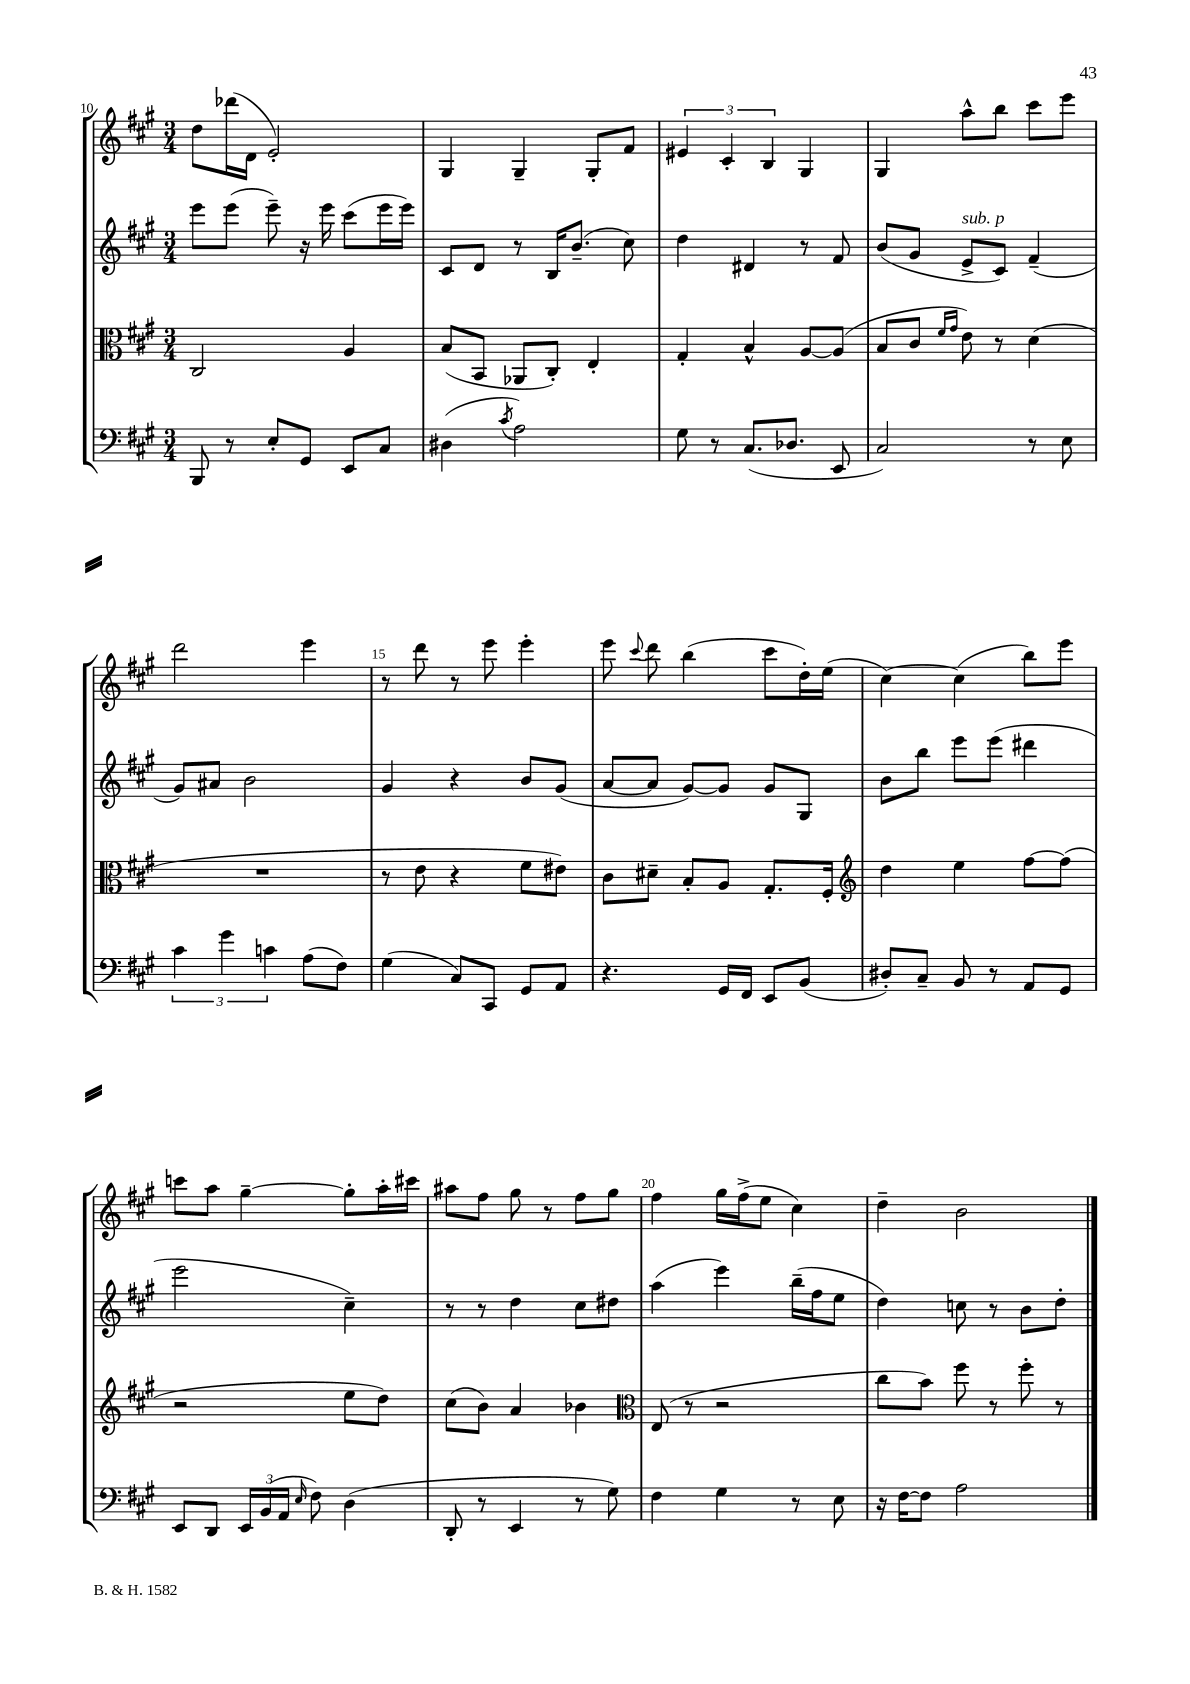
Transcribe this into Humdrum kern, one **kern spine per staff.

**kern	**kern	**kern	**kern
*staff4	*staff3	*staff2	*staff1
*clefF4	*clefC3	*clefG2	*clefG2
*k[f#c#g#]	*k[f#c#g#]	*k[f#c#g#]	*k[f#c#g#]
*M3/4	*M3/4	*M3/4	*M3/4
8BBB	2C#	8eee	8dd
8r	.	(8eee	(16ddd-
.	.	.	16d
8E'	.	8eee~)	2e')
8GG#	.	16r	.
.	.	16eee	.
8EE	4A	(8ccc#	.
8C#	.	16eee	.
.	.	16eee)	.
=	=	=	=
(4D#	(8B	8c#	4G#
.	8BB	8d	.
8qc#	.	.	.
2A)	8AA-	8r	4G#~
.	8C#')	16B	.
.	.	(8.b~	.
.	4E'	.	8G#'
.	.	8cc#)	8f#
=	=	=	=
8G#	4G#'	4dd	6e#
8r	.	.	.
.	.	.	6c#'
(8.C#	4B^^	4d#	.
.	.	.	6B
8.D-	.	.	.
.	[8A	8r	4G#
8EE	(8A]	8f#	.
=	=	=	=
2C#)	8B	(8b	4G#
.	8c#	8g#	.
.	16qqf#	.	.
.	16qqg#	.	.
.	8e)	8e^	8aa^^
.	8r	8c#)	8bb
8r	(4d	(4f#~	8ccc#
8E	.	.	8eee
=	=	=	=
6c#	2.r	8g#)	2ddd
.	.	8a#	.
6g#	.	.	.
.	.	2b	.
6c	.	.	.
(8A	.	.	4eee
8F#)	.	.	.
=	=	=	=
(4G#	8r	4g#	8r
.	8e	.	8ddd
8C#)	4r	4r	8r
8CC#	.	.	8eee
8GG#	8f#	8b	4eee'
8AA	8e#)	(8g#	.
=	=	=	=
4.r	8c#	[8a	8eee
.	.	.	8qqccc#
.	8d#~	8a]	8ddd
.	8B'	[8g#)	(4bb
16GG#	8A	8g#]	.
16FF#	.	.	.
8EE	8.G#'	8g#	8ccc#
(8BB	.	8G#	16dd')
.	16F#'	.	(16ee
=	=	=	=
*	*clefG2	*	*
8D#')	4dd	8b	[4cc#)
8C#~	.	8bb	.
8BB	4ee	8eee	(4cc#]
8r	.	(8eee	.
8AA	[8ff#	4ddd#	8bb)
8GG#	(8ff#]	.	8eee
=	=	=	=
8EE	2r	2eee	8ccc
8DD	.	.	8aa
24EE	.	.	[4gg#~
(24BB	.	.	.
24AA	.	.	.
16qqE	.	.	.
8F#)	.	.	.
(4D	8ee	4cc#~)	8gg#']
.	8dd)	.	16aa'
.	.	.	16ccc#
=	=	=	=
8DD'	(8cc#	8r	8aa#
8r	8b)	8r	8ff#
4EE	4a	4dd	8gg#
.	.	.	8r
8r	4b-	8cc#	8ff#
8G#)	.	8dd#	8gg#
=	=	=	=
*	*clefC3	*	*
4F#	(8E	(4aa	4ff#
.	8r	.	.
4G#	2r	4eee)	16gg#
.	.	.	(16ff#^
.	.	.	8ee
8r	.	(16bb~	4cc#)
.	.	16ff#	.
8E	.	8ee	.
=	=	=	=
16r	8cc#	4dd)	4dd~
[16F#	.	.	.
8F#]	8b)	.	.
2A	8ff#	8cc	2b
.	8r	8r	.
.	8ff#'	8b	.
.	8r	8dd'	.
==	==	==	==
*-	*-	*-	*-
